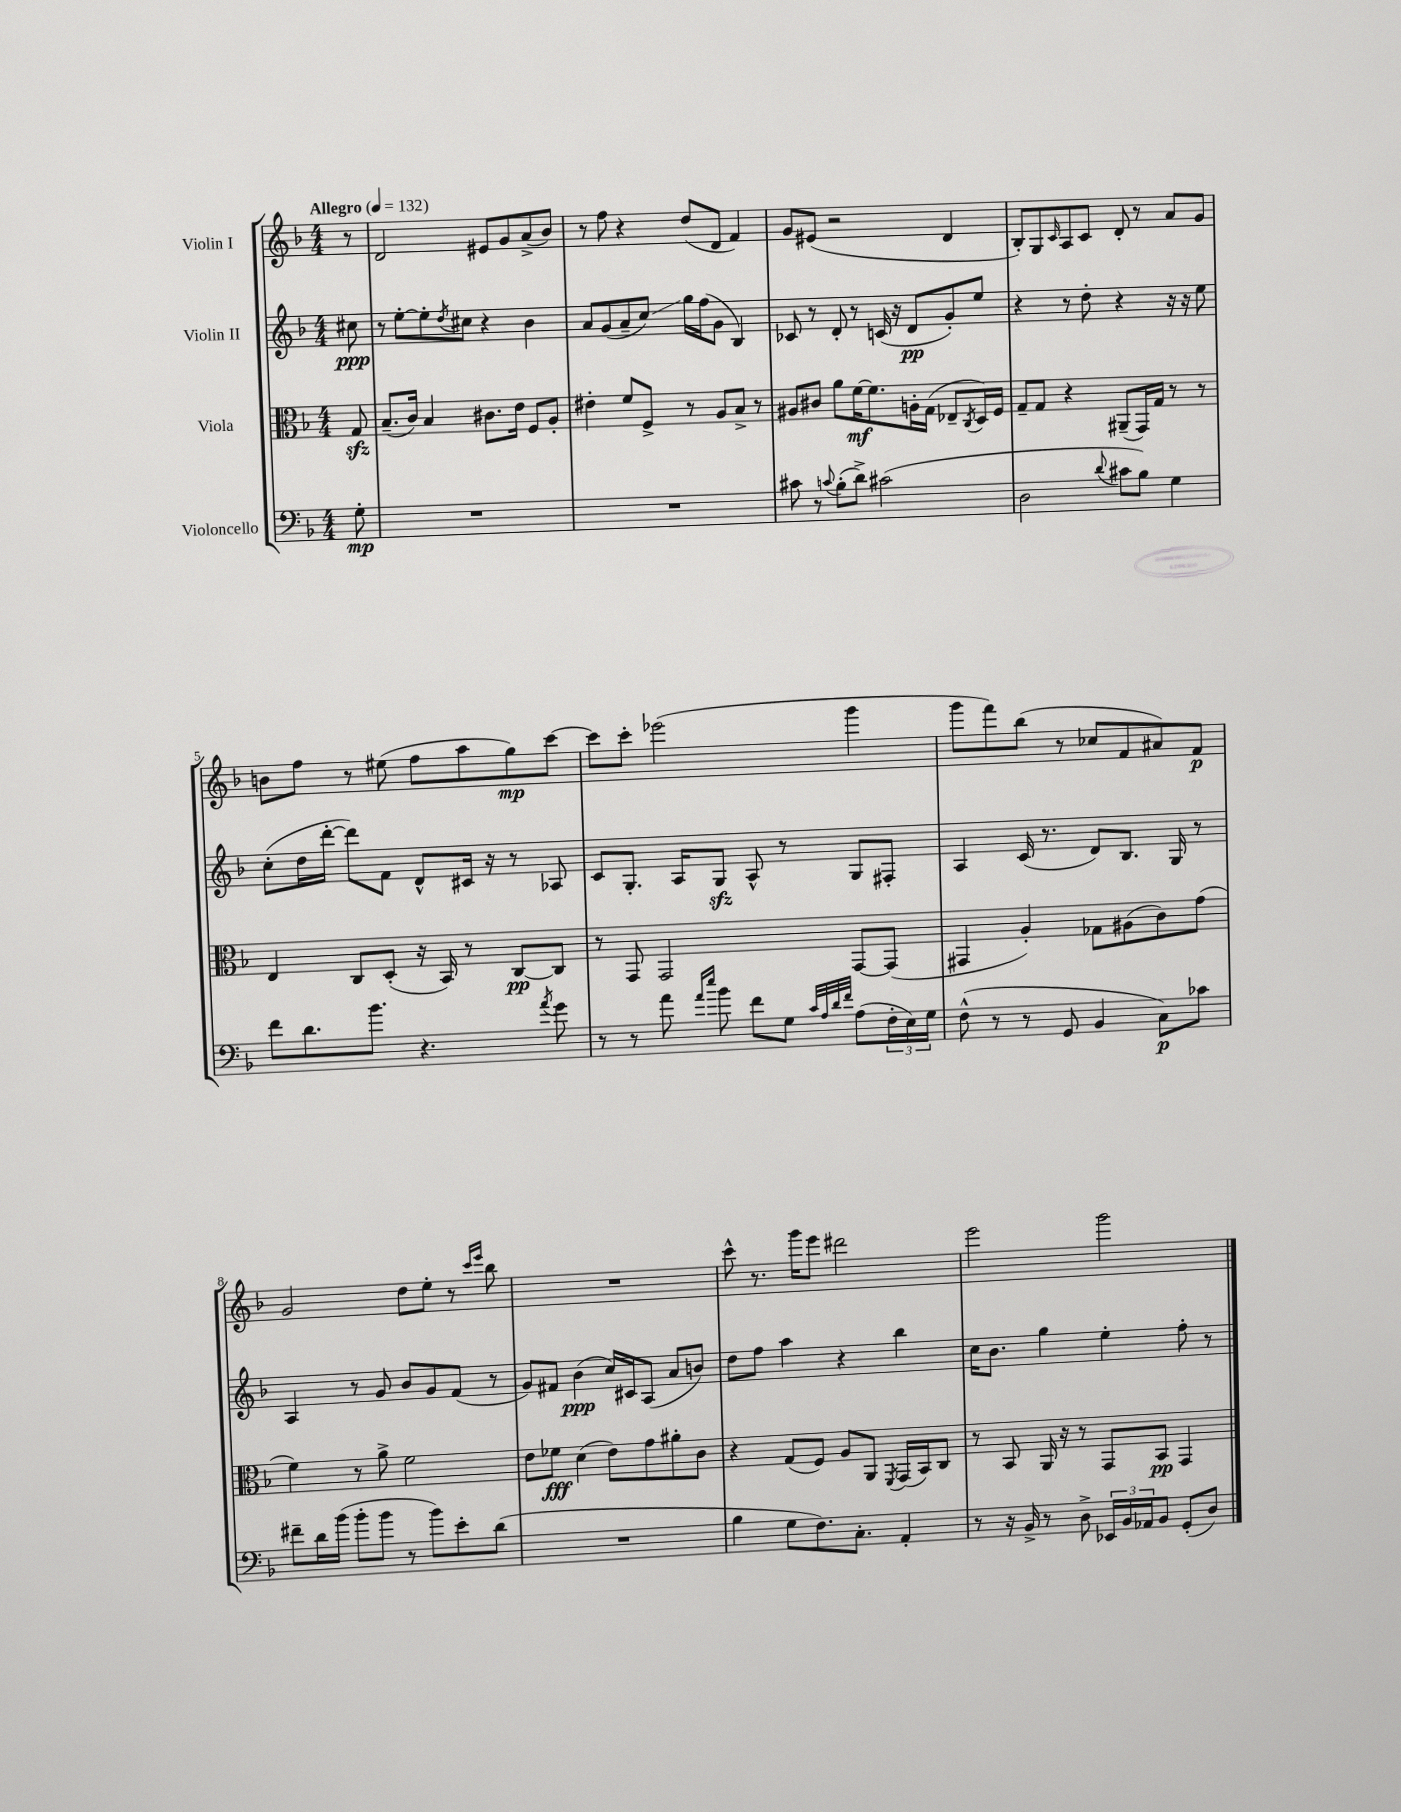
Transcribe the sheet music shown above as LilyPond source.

<<
\new StaffGroup <<
\new Staff = "s0" \with { instrumentName = "Violin I" } {
    \clef treble \key f \major \numericTimeSignature \time 4/4 \partial 8 \tempo "Allegro" 4 = 132
    r8 |
    d'2 eis'8 g'8 a'8->( bes'8) |
    r8 f''8 r4 d''8( d'8 f'4) |
    g'8 eis'8( r2 d'4 |
    bes8-.) g8 \grace { c'16 } a8 c'8 d'8-. r8 a'8 g'8 |
    b'8 f''8 r8 eis''8( f''8 a''8 g''8\mp) c'''8~ |
    c'''8 c'''8-. ees'''2( g'''4 |
    g'''8 f'''8) bes''8( r8 ces''8 f'8 ais'8) f'8\p |
    g'2 d''8 e''8-. r8 \grace { c'''16 e'''16 } bes''8 |
    R1 |
    c'''8-^ r8. g'''16 e'''8 dis'''2 |
    e'''2 g'''2 \bar "|." |
}
\new Staff = "s1" \with { instrumentName = "Violin II" } {
    \clef treble \key f \major \numericTimeSignature \time 4/4 \partial 8
    cis''8\ppp |
    r8 e''8~-. e''8-. \acciaccatura { d''8 } cis''8 r4 bes'4 |
    a'8 g'8( a'8-- c''8\glissando) g''16 f''16( g'8 bes4) |
    ces'8 r8 d'8-. r8 c'16( r16 d'8\pp g'8-.) e''8 |
    r4 r8 d''8-. r4 r16 r16 e''8 |
    c''8-.( d''16 d'''16~-. d'''8) f'8 d'8-^ cis'16 r16 r8 aes8 |
    c'8 g8.-. a16 g8\sfz a8-^ r8 g8 fis8-. |
    a4 c'16( r8. d'8) bes8. g16 r8 |
    a4 r8 g'8 bes'8 g'8 f'8( r8 |
    g'8) fis'8 bes'4\ppp( c''16) cis'16 a8( a'8 b'8) |
    d''8 f''8 a''4 r4 bes''4 |
    c''16 bes'8. g''4 e''4-. f''8-. r8 \bar "|." |
}
\new Staff = "s2" \with { instrumentName = "Viola" } {
    \clef alto \key f \major \numericTimeSignature \time 4/4 \partial 8
    g8\sfz |
    bes8.--( c'16) bes4 cis'8. e'16 f8 a8-. |
    eis'4-. f'8 f8-> r8 a8 bes8-> r8 |
    ais8 cis'8 a'8 f'16~\mf f'8. a16-. g16( ees8-- \acciaccatura { c8 } d16) f16 |
    g8-- g8 r4 ais,8--( g,16) g16 r8 r8 |
    e4 c8 d8-.( r16 bes,16) r8 c8~\pp c8 |
    r8 g,8 g,2 g,8~ g,8( |
    gis,4 a4-.) ges8 ais8( c'8) g'8( |
    f'4) r8 a'8-> f'2 |
    e'8 fes'8\fff d'4( e'8) g'8 ais'8-. c'8 |
    r4 g8( f8) a8 a,8 \acciaccatura { f,8 } g,16( bes,16) c8 |
    r8 bes,8 a,16 r16 r8 g,8 bes,8\pp g,4 \bar "|." |
}
\new Staff = "s3" \with { instrumentName = "Violoncello" } {
    \clef bass \key f \major \numericTimeSignature \time 4/4 \partial 8
    g8-.\mp |
    R1 |
    R1 |
    cis'8 r8 \appoggiatura { c'8 } bes8-.( d'8->) cis'2( |
    d2 \appoggiatura { d'8 } cis'8 bes8) g4 |
    f'8 d'8. bes'8. r4. \acciaccatura { a'8 } g'8 |
    r8 r8 a'8 \grace { a'16 e''16 } bes'8 f'8 g8 \grace { c'32 a32 d'32 f'32 } a8( \tuplet 3/2 { f16-. e16) g16 } |
    f8-^( r8 r8 g,8 bes,4 c8\p) ces'8 |
    fis'8-- d'16 bes'16( bes'8-. bes'8 r8 bes'8) e'8-. d'8( |
    R1 |
    bes4 g8 f8.) c8.-. a,4-. |
    r8 r16 bes,16-> r8 d8-> \tuplet 3/2 { ees,16 bes,16 aes,16 } bes,8 g,8-.( d8) \bar "|." |
}
>>
>>
